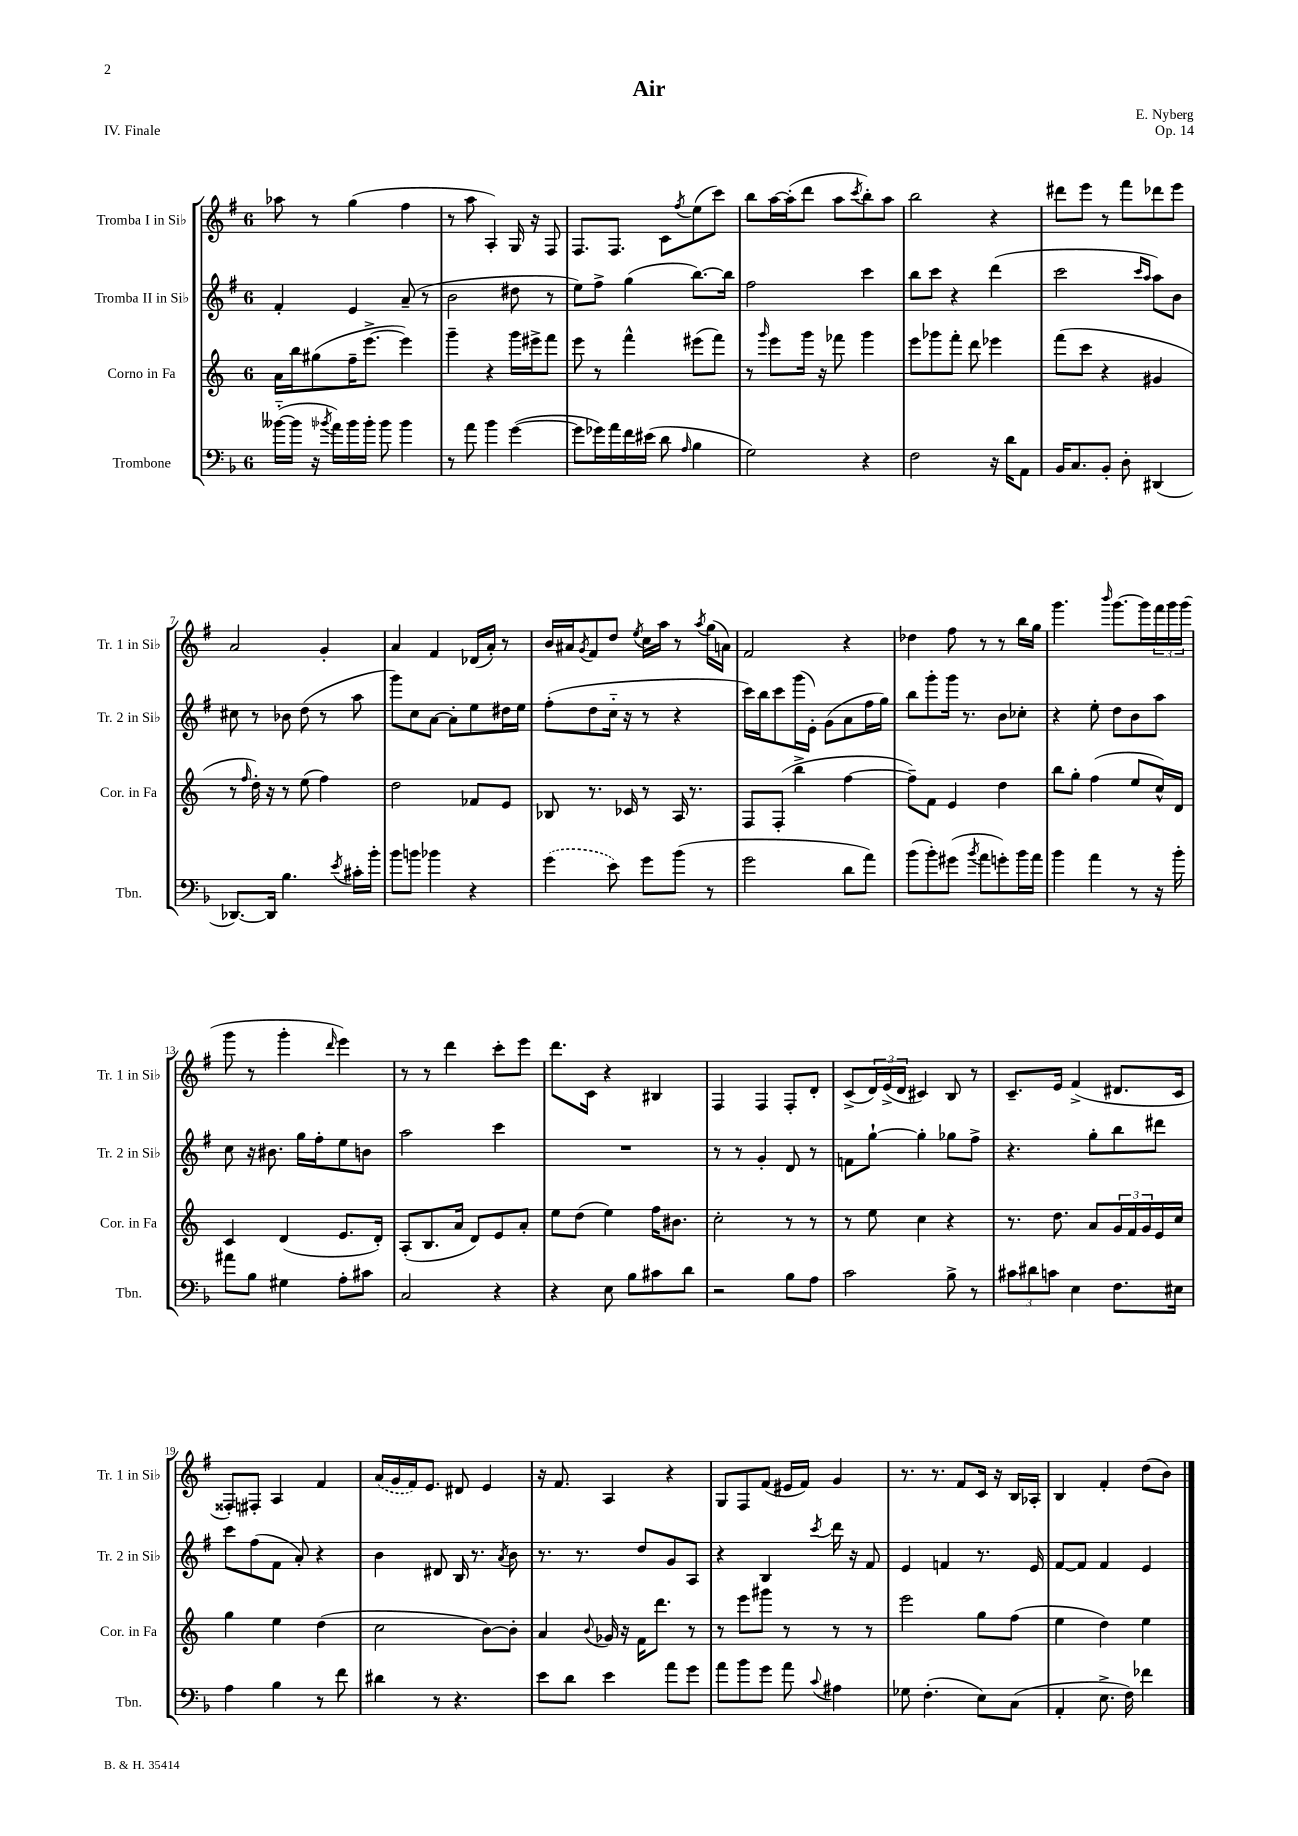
\header { title = "Air" composer = "E. Nyberg" opus = "Op. 14" piece = "IV. Finale" }
<<
\new StaffGroup <<
\new Staff = "s0" \with { instrumentName = "Tromba I in Sib" shortInstrumentName = "Tr. 1 in Sib" } {
    \clef treble \key g \major \once \override Staff.TimeSignature.style = #'single-digit \time 6/8
    aes''8 r8 g''4( fis''4 |
    r8 a''8 a4-.) g16 r16 fis8 |
    fis8. fis8. c'8 \acciaccatura { fis''8 } e''8( c'''8) |
    b''8 a''16~ a''16-.( d'''8 a''8 \acciaccatura { c'''8 } b''8-.) a''8 |
    b''2 r4 |
    dis'''8 e'''8 r8 fis'''8 des'''8 e'''8 |
    a'2 g'4-. |
    a'4 fis'4 des'16( a'16-.) r8 |
    b'16 ais'16 \acciaccatura { g'8 } fis'8 d''8 \acciaccatura { e''8 } c''16 a''16 r8 \acciaccatura { a''8 } g''16( a'16) |
    fis'2 r4 |
    des''4 fis''8 r8 r8 b''16 g''16 |
    g'''4. \grace { b'''16 } g'''8.~ g'''16 \tuplet 3/2 { fis'''16 g'''16 g'''16( } |
    g'''8 r8 g'''4-. \grace { d'''16 } e'''4) |
    r8 r8 d'''4 c'''8-. e'''8 |
    d'''8. c'16 r4 bis4 |
    fis4 fis4 fis8-. d'8-. |
    c'8->( \tuplet 3/2 { d'16) e'16->( d'16 } cis'4) b8 r8 |
    c'8.-- e'16 fis'4->( dis'8. c'16 |
    fisis8-.) fis8-. a4 fis'4 |
    \once \slurDashed a'16( g'16 fis'16) e'8. dis'8 e'4 |
    r16 fis'8. a4 r4 |
    g8 fis8 fis'8( eis'16 fis'16) g'4 |
    r8. r8. fis'8 c'16 r16 b16 aes16-. |
    b4 fis'4-. d''8( b'8) \bar "|." |
}
\new Staff = "s1" \with { instrumentName = "Tromba II in Sib" shortInstrumentName = "Tr. 2 in Sib" } {
    \clef treble \key g \major \once \override Staff.TimeSignature.style = #'single-digit \time 6/8
    fis'4-. e'4 a'8--( r8 |
    b'2 dis''8 r8 |
    e''8) fis''8-> g''4( b''8.~) b''16 |
    fis''2 c'''4 |
    b''8 c'''8 r4 d'''4( |
    c'''2 \grace { c'''16 a''16 } a''8) b'8 |
    cis''8 r8 bes'8 d''8( r8 a''8 |
    g'''8) c''8 a'8~ a'8-. e''8 dis''16 e''16 |
    fis''8-.( d''8 c''16-_ r16 r8 r4 |
    c'''16) b''16 c'''8 g'''16( e'16-.) g'8( a'8 fis''16 g''16) |
    b''8 g'''8-. g'''16 r8. b'8 ces''8-. |
    r4 e''8-. d''8 b'8 a''8 |
    c''8 r16 bis'8. g''16 fis''16-. e''8 b'8 |
    a''2 c'''4 |
    R2. |
    r8 r8 g'4-. d'8 r8 |
    f'8 g''8~-! g''4-. ges''8 fis''8-> |
    r4. g''8-. b''8 dis'''8 |
    c'''8 fis''8( fis'8 a'8-.) r4 |
    b'4 dis'8 b16 r8. \acciaccatura { a'8 } b'8 |
    r8. r8. d''8 g'8 a8 |
    r4 b4 \acciaccatura { c'''8 } d'''16 r16 fis'8 |
    e'4 f'4 r8. e'16 |
    fis'8~ fis'8 fis'4 e'4 \bar "|." |
}
\new Staff = "s2" \with { instrumentName = "Corno in Fa" shortInstrumentName = "Cor. in Fa" } {
    \clef treble \key c \major \once \override Staff.TimeSignature.style = #'single-digit \time 6/8
    a'16 b''16 gis''8( f''16-- e'''8.~-> e'''4) |
    g'''4-- r4 g'''16 eis'''16-> f'''8 |
    e'''8 r8 f'''4-^ eis'''8( f'''8) |
    r8 \grace { g'''16 } e'''8 g'''16 r16 fes'''8 g'''4 |
    e'''8 ges'''8 f'''8-. d'''8 ees'''4 |
    f'''8( c'''8 r4 gis'4 |
    r8 \grace { f''16 } d''16-.) r16 r8 e''8( f''4) |
    d''2 fes'8 e'8 |
    bes8 r8. ces'16 r8 a16 r8. |
    f8 f8-.( b''4-> f''4~ |
    f''8--) f'8 e'4 d''4 |
    b''8 g''8-. f''4( e''8 c''16-^) d'16 |
    c'4 d'4( e'8. d'16-.) |
    a8-.( b8. a'16 d'8) e'8 a'8-. |
    e''8 d''8( e''4) f''16 bis'8. |
    c''2-. r8 r8 |
    r8 e''8 c''4 r4 |
    r8. d''8. a'8 \tuplet 3/2 { g'16 f'16 g'16 } e'16 c''16 |
    g''4 e''4 d''4( |
    c''2 b'8~) b'8-. |
    a'4 \appoggiatura { b'8 } ges'16 r16 f'16 d'''8. r8 |
    r8 e'''8 gis'''8 r8 r8 r8 |
    e'''2 g''8 f''8( |
    e''4 d''4) e''4 \bar "|." |
}
\new Staff = "s3" \with { instrumentName = "Trombone" shortInstrumentName = "Tbn." } {
    \clef bass \key f \major \once \override Staff.TimeSignature.style = #'single-digit \time 6/8
    beses'16~-_( beses'16 r16 \acciaccatura { bes'8 } a'16) bes'16 bes'16-. bes'8 bes'4 |
    r8 a'8 bes'4 g'4~( |
    g'8 ges'16) a'16 f'16 eis'16( d'8 \grace { a16 } bes4 |
    g2) r4 |
    f2 r16 d'16 a,8 |
    bes,16 c8. bes,8-. d8-. dis,4( |
    des,8.~) des,16 bes4. \acciaccatura { e'8 } cis'16-. bes'16-. |
    bes'8 b'8 bes'4 r4 |
    \once \slurDashed g'4( e'8) g'8 bes'8( r8 |
    g'2 d'8 a'8) |
    bes'8( bes'8-.) gis'8( \acciaccatura { bes'8 } a'8 g'8-.) bes'16 a'16 |
    bes'4 a'4 r8 r16 bes'16-. |
    ais'8 bes8 gis4 a8-. cis'8 |
    c2 r4 |
    r4 e8 bes8 cis'8 d'8 |
    r2 bes8 a8 |
    c'2 bes8-> r8 |
    \tuplet 3/2 { cis'8 dis'8 c'8 } e4 f8. eis16 |
    a4 bes4 r8 f'8 |
    dis'4 r8 r4. |
    e'8 d'8 e'4 a'8 g'8 |
    a'8 bes'8 g'8 a'8 \appoggiatura { c'8 } ais4 |
    ges8 f4.-.( e8) c8( |
    a,4-. e8.-> f16) fes'4 \bar "|." |
}
>>
>>
